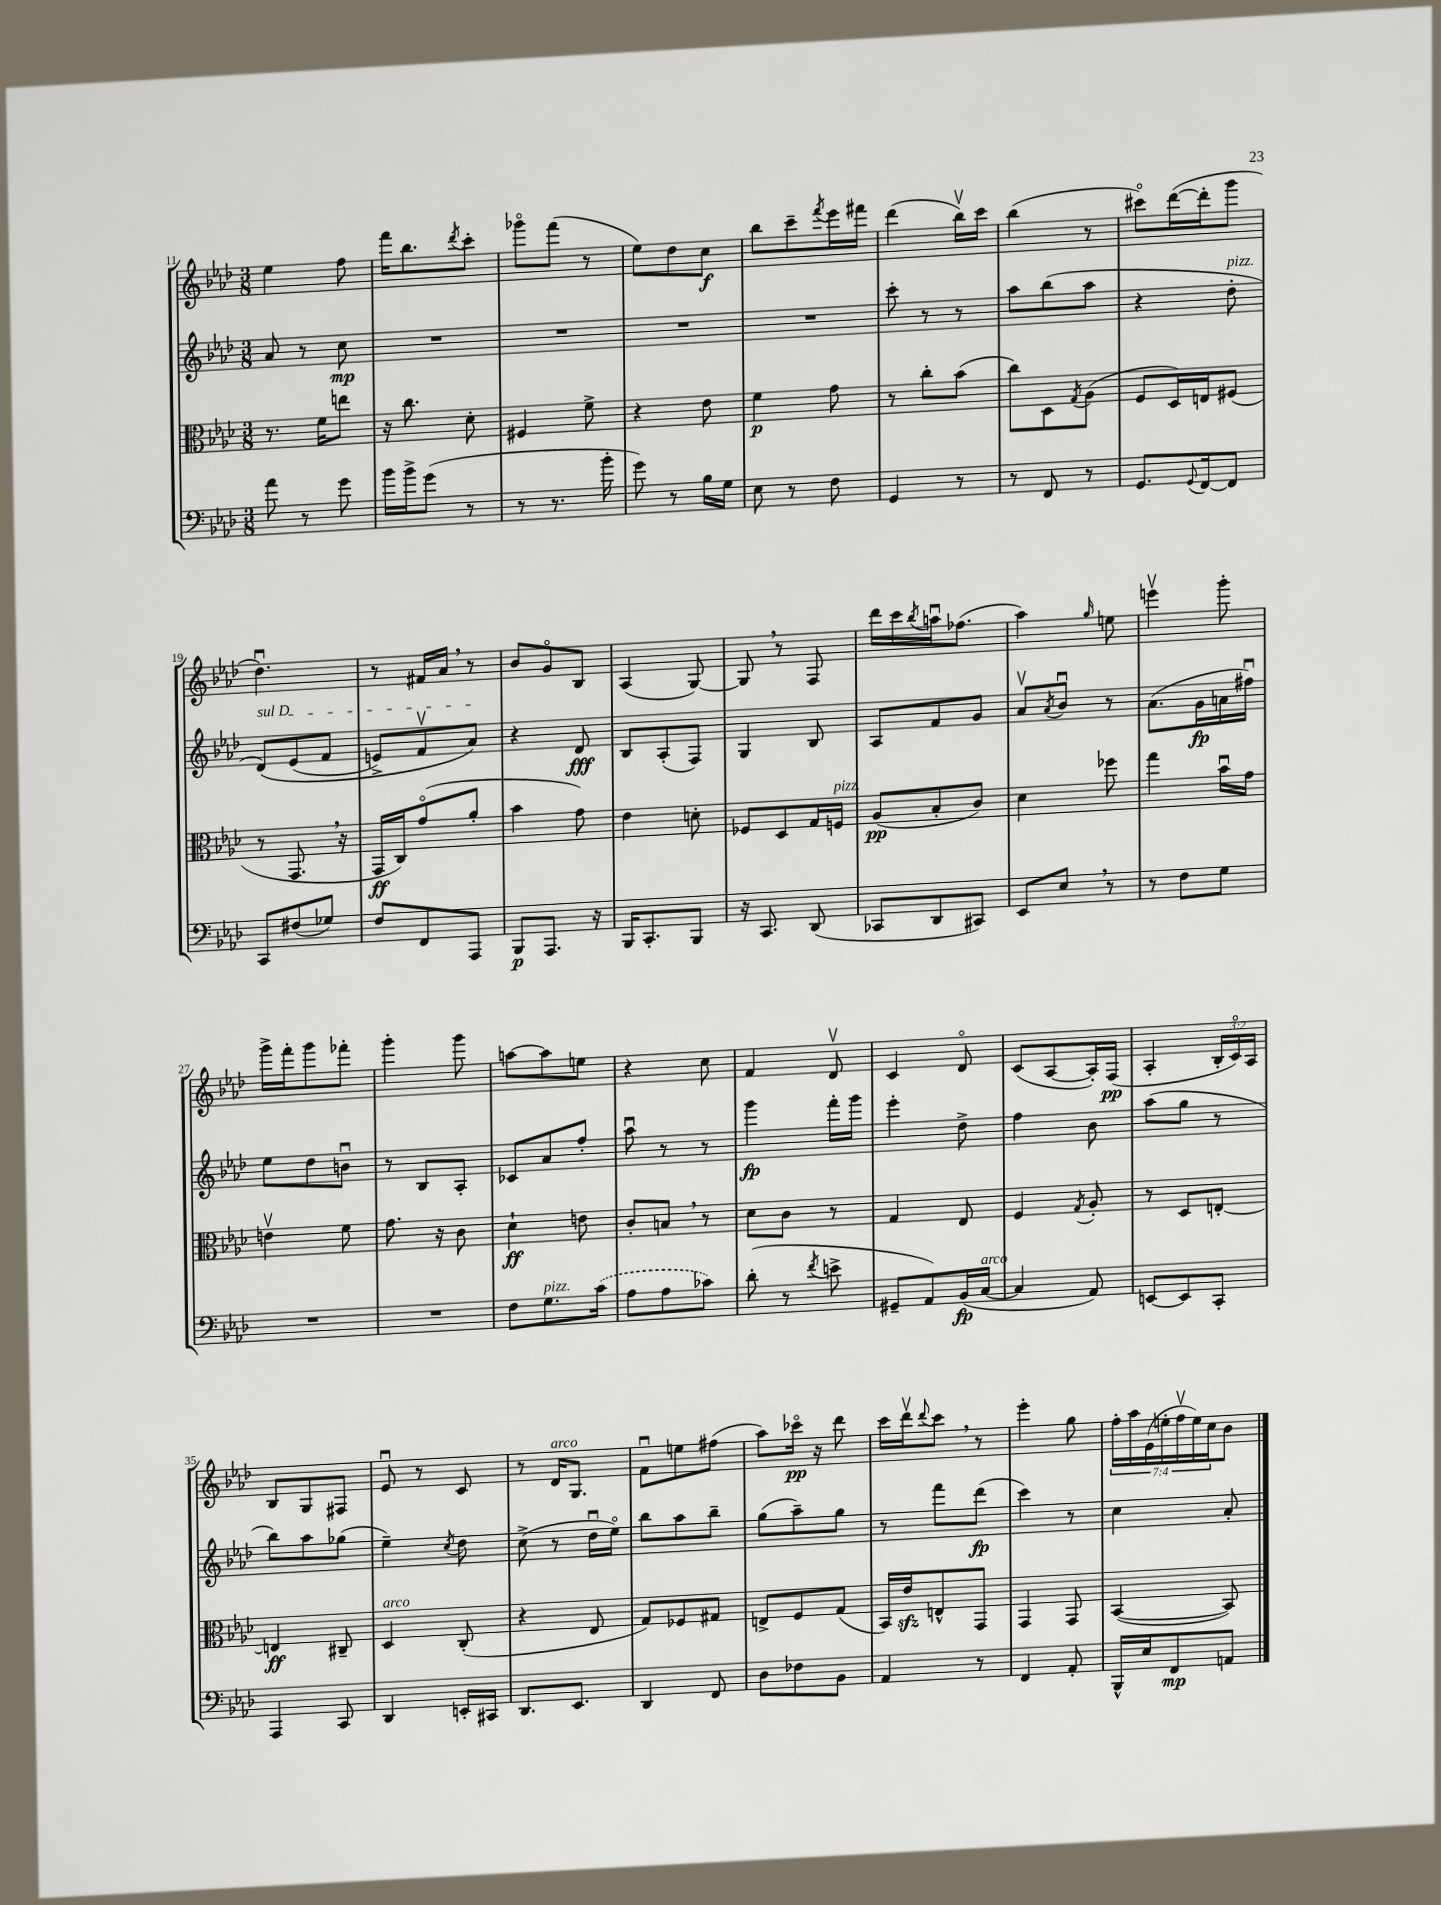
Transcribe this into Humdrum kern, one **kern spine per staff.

**kern	**kern	**kern	**kern
*staff4	*staff3	*staff2	*staff1
*clefF4	*clefC3	*clefG2	*clefG2
*k[b-e-a-d-]	*k[b-e-a-d-]	*k[b-e-a-d-]	*k[b-e-a-d-]
*M3/8	*M3/8	*M3/8	*M3/8
8a-	8.r	8a-	4ee-
8r	.	8r	.
.	16f	.	.
8g	8ee	8cc	8ff
=	=	=	=
16b-	16r	4.r	16fff
16b-^	8.cc	.	8.bb-
(8g	.	.	.
.	.	.	8qddd-
8r	8d-'	.	8ccc'
=	=	=	=
8r	4F#	4.r	8ggg-o
8.r	.	.	(8fff
.	8f^	.	8r
16b-'	.	.	.
=	=	=	=
8g)	4r	4.r	8ee-)
8r	.	.	8dd-
16B-	8e-	.	8cc
16G	.	.	.
=	=	=	=
8E-	4f	4.r	8bb-
8r	.	.	8ccc~
.	.	.	8qfff
8F	8g	.	16eee-
.	.	.	16fff#
=	=	=	=
4GG	8r	8ccc'	(4ddd-
.	8cc'	8r	.
8r	(8b-	8r	16bb-v)
.	.	.	16ccc
=	=	=	=
8r	8cc)	8aa-	(4bb-
8FF	8D-	(8bb-	.
.	8qG	.	.
8r	(8A-	8aa-	8r
=	=	=	=
8.GG	8F	4r	8ccc#o)
.	16D-)	.	([16ddd-
8qqGG	.	.	.
[16FF	16E	.	16ddd-']
8FF]	(8F#	8dd-'	8ggg
=	=	=	=
8CC	8r	&(8d-)	4.dd-u)
(8F#	8.GG	(8e-	.
8G-)	.	8f	.
.	16r	.	.
=	=	=	=
8F	16GG	8e^)	8r
.	16C)	.	.
8FF	(8go	8fv	16f#
.	.	.	16a-
8AAA-	8a-'	8a-&)	8r
=	=	=	=
8BBB-	4b-	4r	8b-
8.AAA-	.	.	8go
.	8g)	8d-	8B-
16r	.	.	.
=	=	=	=
16BBB-	4e-	8B-	(4A-
8.CC'	.	.	.
.	.	(8A-'	.
8BBB-	8d'	8F)	[8G)
=	=	=	=
16r	8F-	4G	8G]
8.CC	.	.	.
.	8D-	.	8r
(8DD-	16G	8B-	8F
.	16F	.	.
=	=	=	=
8CC-	(8A-	8A-	16ddd-
.	.	.	16ccc
.	.	.	8qbb-
8DD-	8B-'	8f	16aau
.	.	.	(8.ff-
8CC#)	8c)	8g	.
=	=	=	=
8EE-	4d-	8a-v	4aa-)
.	.	8qa-	.
8E-	.	8b-u	.
.	.	.	16qqgg
8r	8ff-	8r	8ee
=	=	=	=
8r	4gg	(8.a-	4eeev
8F	.	.	.
.	.	16g	.
8G	16b-u	16a	8ggg'
.	16g	16ff#u)	.
=	=	=	=
4.r	4ev	8ee-	16ggg^
.	.	.	16fff'
.	.	8dd-	8ggg
.	8f	8bu	8fff-'
=	=	=	=
4.r	8.g	8r	4ggg'
.	.	8B-	.
.	16r	.	.
.	8c	8A-'	8ggg
=	=	=	=
8F	4d-`	8c-	[8aa
8.G	.	8a-	8aa]
.	8e	8ff'	8ee
(16c	.	.	.
=	=	=	=
8A-	8c'	8aa-u	4r
8A-	8B	8r	.
8c-)	8r	8r	8cc
=	=	=	=
(8d-'	8d-	4ggg	4f
8r	8c	.	.
8qf	.	.	.
8e^	8r	16fff'	8d-v
.	.	16ggg	.
=	=	=	=
8GG#~	4G	4eee-'	4c
8AA-)	.	.	.
(16BB-	8E-	8dd-^	8d-o
[16C	.	.	.
=	=	=	=
4C]	4F	4ff	(8c
.	.	.	[8A-
.	8qG	.	.
8AA-)	8A-'	8b-	16A-'])
.	.	.	(16F
=	=	=	=
[8EE	8r	(8aa-	4A-'
8EE]	8D-	8gg	.
8CC'	[8E'	8r	24B-'
.	.	.	24co)
.	.	.	24A-
=	=	=	=
4AAA-	4E]	8bb-)	8B-
.	.	8aa-	8G
8CC	8C#~	(8gg-	8F#
=	=	=	=
4DD-	4D-	4ee-~)	8e-u
.	.	.	8r
.	.	8qcc	.
16EE'	(8C'	8dd-	8c
16CC#	.	.	.
=	=	=	=
8.DD-	4r	(8cc^	8r
.	.	8r	16d-
8.EE-	.	.	8.G
.	8E-	16dd-u	.
.	.	16ee-o)	.
=	=	=	=
4DD-	8G)	8bb-	8fu
.	8F-	8aa-	8ee
8FF	8G#	8bb-~	(8ff#
=	=	=	=
8D-	8E^	(8gg	8aa-)
8F-	8F	8aa-~)	16ccc-o
.	.	.	16r
8BB-	(8G	8gg	8ddd-
=	=	=	=
4AA-	16BB-)	8r	16ccc
.	16e-	.	16ddd-v
.	.	.	8qqddd-
.	8E^^	8fff	8ccc
8r	8GG	(8ddd-	8r
=	=	=	=
4FF	4GG	4ccc)	4eee-'
8AA-'	8GG	8r	8gg
=	=	=	=
16BBB-^^	([4BB-	4cc	28ff'
.	.	.	28aa-
16E-	.	.	.
.	.	.	(28e-
.	.	.	28ee'
8FF	.	.	.
.	.	.	28ffv
.	.	.	28ee)
.	.	.	28cc
8AA	8BB-])	8a-'	8b-
==	==	==	==
*-	*-	*-	*-
